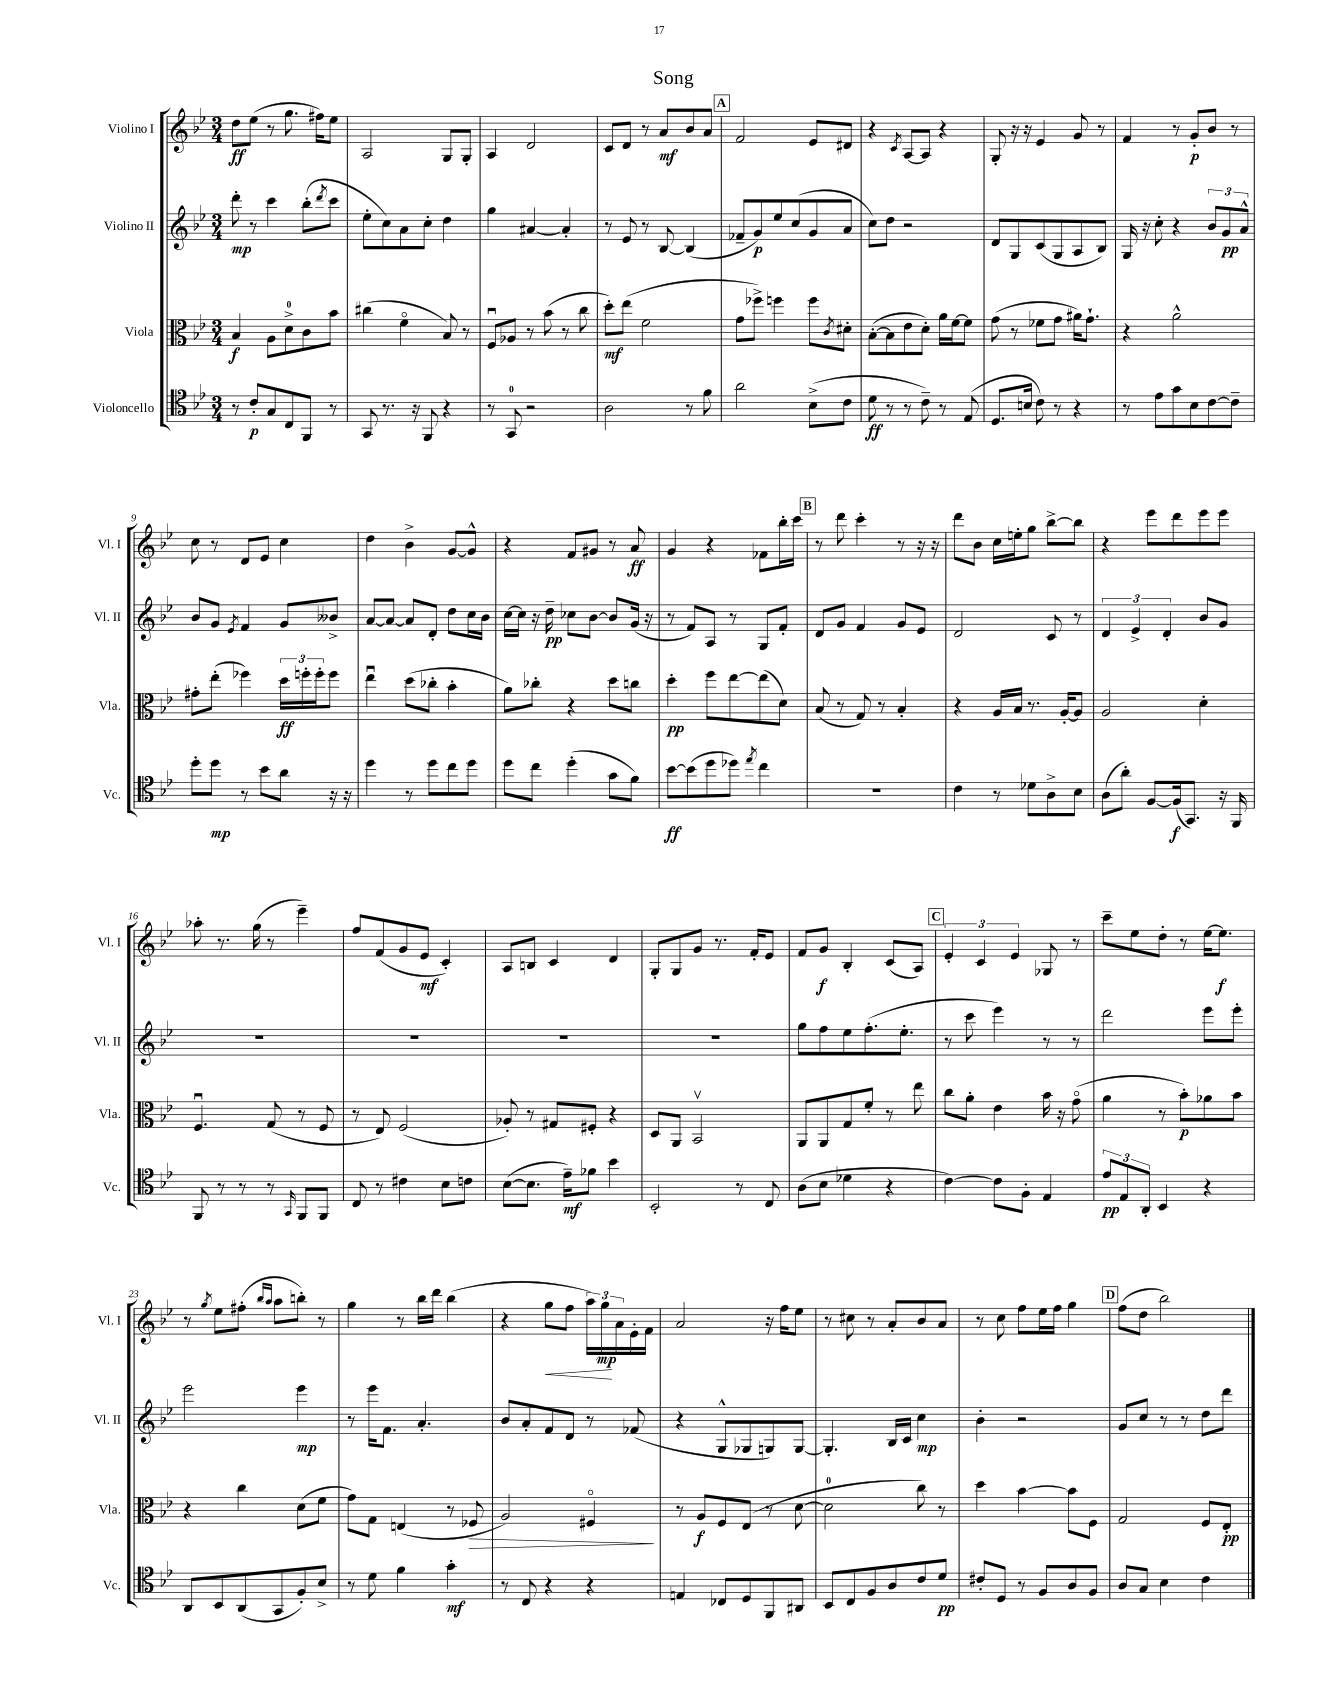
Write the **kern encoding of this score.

**kern	**dynam	**kern	**dynam	**kern	**dynam	**kern	**dynam
*part4	*part4	*part3	*part3	*part2	*part2	*part1	*part1
*staff4	*staff4	*staff3	*staff3	*staff2	*staff2	*staff1	*staff1
*I"Violoncello	*	*I"Viola	*	*I"Violino II	*	*I"Violino I	*
*I'Vc.	*	*I'Vla.	*	*I'Vl. II	*	*I'Vl. I	*
*clefC4	*	*clefC3	*	*clefG2	*	*clefG2	*
*k[b-e-]	*	*k[b-e-]	*	*k[b-e-]	*	*k[b-e-]	*
*M3/4	*	*M3/4	*	*M3/4	*	*M3/4	*
=1	=1	=1	=1	=1	=1	=1	=1
8r	.	4B-/	f	8ddd'\	mp	8dd\L	ff
8c'/L	p	.	.	8r	.	(8ee-\J	.
8G/	.	8A\L	.	4ccc\	.	8r	.
8C/	.	8d^\	.	.	.	8.gg\	.
8FF/J	.	8c\	.	(8bb-'\L	.	.	.
.	.	.	.	.	.	16ff#X\KL)	.
.	.	.	.	8qddd/	.	.	.
8r	.	8b-\J	.	8ccc\J	.	8ee-\J	.
=2	=2	=2	=2	=2	=2	=2	=2
8GG/	.	(4cc#X\	.	8ee-'\L	.	2A/	.
8.r	.	.	.	8cc\)	.	.	.
.	.	4f\	.	8a\	.	.	.
16r	.	.	.	.	.	.	.
8FF/	.	.	.	8cc'\J	.	.	.
4r	.	8B-/)	.	4dd\	.	8G/L	.
.	.	8r	.	.	.	8G'/J	.
=3	=3	=3	=3	=3	=3	=3	=3
8r	.	8Fu/L	.	4gg\	.	4A/	.
8GG/	.	8A-X/J	.	.	.	.	.
2r	.	8r	.	[4a#X/	.	2d/	.
.	.	(8b-\	.	.	.	.	.
.	.	8r	.	4a#'/]	.	.	.
.	.	8cc\	.	.	.	.	.
=4	=4	=4	=4	=4	=4	=4	=4
2A\	.	8dd'\L)	mf	8r	.	8c/L	.
.	.	(8ee-\J	.	8e-/	.	8d/J	.
.	.	2f\	.	8r	.	8r	.
.	.	.	.	[8B-/	.	8a/L	mf
8r	.	.	.	(4B-/]	.	8b-/	.
8f\	.	.	.	.	.	8a/J	.
!!LO:REH:place=s1:t=A
=5	=5	=5	=5	=5	=5	=5	=5
2a\	.	8g\L	.	8f-X~/L	.	2f/	.
.	.	8ff-X^\J)	.	8g/)	p	.	.
.	.	4ffn\	.	8ee-/	.	.	.
.	.	.	.	(8cc/	.	.	.
(8B-^\L	.	8ff\L	.	8g/	.	8e-/L	.
.	.	8qc/	.	.	.	.	.
8c\J	.	8d#X'\J	.	8a/J	.	8d#X/J	.
=6	=6	=6	=6	=6	=6	=6	=6
8d\	ff	([8B-'\L	.	8cc\L)	.	4r	.
8r	.	8B-\]	.	8dd\J	.	.	.
.	.	.	.	.	.	8qc/	.
8r	.	8e-\	.	2r	.	[8A/L	.
8c~\)	.	8d'\J)	.	.	.	8A/J]	.
8r	.	16a\LL	.	.	.	4r	.
.	.	[16f\J	.	.	.	.	.
(8E-/	.	8f\J]	.	.	.	.	.
=7	=7	=7	=7	=7	=7	=7	=7
8.D/L	.	(8g\	.	8d/L	.	8G'/	.
.	.	8r	.	8G/	.	16r	.
16Bn/Jk	.	.	.	.	.	16r	.
8c\)	.	8f-X\L	.	(8c/	.	4e-/	.
8r	.	8g\J	.	8G/	.	.	.
4r	.	16a#X\KL)	.	8A/	.	8g/	.
.	.	8.g`\J	.	.	.	.	.
.	.	.	.	8B-/J)	.	8r	.
=8	=8	=8	=8	=8	=8	=8	=8
8r	.	4r	.	16G/	.	4f/	.
.	.	.	.	16r	.	.	.
8e-\L	.	.	.	8cc'\	.	.	.
8g\	.	2a^^\	.	4r	.	8r	.
8B-\	.	.	.	.	.	8g'/L	p
[8c\	.	.	.	12b-/L	.	8b-/J	.
.	.	.	.	12g/	pp	.	.
8c~\J]	.	.	.	.	.	8r	.
.	.	.	.	12a^^/J	.	.	.
!!LO:LB:g=z
=9	=9	=9	=9	=9	=9	=9	=9
8dd'\L	.	8g#X'\L	.	8b-/L	.	8cc\	.
8dd\J	mp	(8ee-'\J	.	8g/J	.	8r	.
.	.	.	.	8qe-/	.	.	.
8r	.	4ff-X\)	.	4f/	.	8d/L	.
8b-\L	.	.	.	.	.	8e-/J	.
8a\J	.	24dd\LL	ff	8g/L	.	4cc\	.
.	.	24ffn'\	.	.	.	.	.
.	.	24ff'\J	.	.	.	.	.
16r	.	8ff\J	.	8b--X^/J	.	.	.
16r	.	.	.	.	.	.	.
=10	=10	=10	=10	=10	=10	=10	=10
4dd\	.	4ee-u\	.	[8a/L	.	4dd\	.
.	.	.	.	8a/J_	.	.	.
8r	.	(8dd\L	.	8a/L]	.	4b-^\	.
8dd\L	.	8cc-X'\J	.	8d'/J	.	.	.
8cc\	.	4b-'\	.	8dd\L	.	[8g/L	.
8dd\J	.	.	.	16cc\L	.	8g^^/J]	.
.	.	.	.	16b-\JJ	.	.	.
=11	=11	=11	=11	=11	=11	=11	=11
8dd\L	.	8a\L)	.	[16cc\LL	.	4r	.
.	.	.	.	16cc\JJ]	.	.	.
8cc\J	.	8cc-X'\J	.	16r	.	.	.
.	.	.	.	16dd~\	pp	.	.
(4dd'\	.	4r	.	8cc-X\L	.	8f/L	.
.	.	.	.	[8b-\J	.	8g#X/J	.
8g\L	.	8dd\L	.	8b-/L]	.	8r	.
8f\J)	.	8ccn\J	.	(16g/Jk	.	8a/	ff
.	.	.	.	16r	.	.	.
=12	=12	=12	=12	=12	=12	=12	=12
[8b-\L	ff	4dd'\	pp	8r	.	4g/	.
(8b-\]	.	.	.	8f/L)	.	.	.
8dd\	.	8ff\L	.	8A/J	.	4r	.
8dd-X\J)	.	[8ee-\	.	8r	.	.	.
8qee-/	.	.	.	.	.	.	.
4cc\	.	(8ee-\]	.	8G/L	.	8f-X\L	.
.	.	8d\J)	.	8f'/J	.	16bb-'\L	.
.	.	.	.	.	.	16ccc\JJ	.
!!LO:REH:place=s1:t=B
=13	=13	=13	=13	=13	=13	=13	=13
2.r	.	(8B-/	.	8d/L	.	8r	.
.	.	8r	.	8g/J	.	8ddd\	.
.	.	8G/)	.	4f/	.	4ccc'\	.
.	.	8r	.	.	.	.	.
.	.	4B-'/	.	8g/L	.	8r	.
.	.	.	.	8e-/J	.	16r	.
.	.	.	.	.	.	16r	.
=14	=14	=14	=14	=14	=14	=14	=14
4c\	.	4r	.	2d/	.	8ddd\L	.
.	.	.	.	.	.	8b-\J	.
8r	.	16A/LL	.	.	.	16cc\LL	.
.	.	16B-/JJ	.	.	.	16een'\J	.
8d-X\L	.	8.r	.	.	.	8gg\J	.
8A^\	.	.	.	8c/	.	[8bb-^\L	.
.	.	[16A'/KL	.	.	.	.	.
8B-\J	.	8A/J]	.	8r	.	8bb-\J]	.
=15	=15	=15	=15	=15	=15	=15	=15
(8A\L	.	2A/	.	6d/	.	4r	.
8a'\J)	.	.	.	.	.	.	.
.	.	.	.	6e-^/	.	.	.
[8F/L	.	.	.	.	.	8eee-\L	.
.	.	.	.	6d'/	.	.	.
(16F/k]	f	.	.	.	.	8ddd\	.
8.GG/J)	.	.	.	.	.	.	.
.	.	4d'\	.	8b-/L	.	8eee-\	.
16r	.	.	.	8g/J	.	8eee-\J	.
16FF/	.	.	.	.	.	.	.
!!LO:LB:g=z
=16	=16	=16	=16	=16	=16	=16	=16
8FF/	.	4.Fu/	.	2.r	.	8aa-X'\	.
8r	.	.	.	.	.	8.r	.
8r	.	.	.	.	.	.	.
.	.	.	.	.	.	(16gg\	.
8r	.	(8G/	.	.	.	8r	.
16qqGG/	.	.	.	.	.	.	.
8FF/L	.	8r	.	.	.	4eee-~\)	.
8FF/J	.	8F/	.	.	.	.	.
=17	=17	=17	=17	=17	=17	=17	=17
8C/	.	8r	.	2.r	.	8ff/L	.
8r	.	8E-/)	.	.	.	(8f/	.
4c#X\	.	(2F/	.	.	.	8g/	.
.	.	.	.	.	.	8e-/J	mf
8B-\L	.	.	.	.	.	4c'/)	.
8cn\J	.	.	.	.	.	.	.
=18	=18	=18	=18	=18	=18	=18	=18
([8B-\L	.	8A-X'/)	.	2.r	.	8A/L	.
8.B-\J]	.	8r	.	.	.	8Bn/J	.
.	.	8G#X/L	.	.	.	4c/	.
16e-~\KL)	mf	.	.	.	.	.	.
8f-X\J	.	8F#X'/J	.	.	.	.	.
4b-\	.	4r	.	.	.	4d/	.
=19	=19	=19	=19	=19	=19	=19	=19
2BB-'/	.	8D/L	.	2.r	.	8G'/L	.
.	.	8AA/J	.	.	.	8G/	.
.	.	2BB-v/	.	.	.	8g/J	.
.	.	.	.	.	.	8.r	.
8r	.	.	.	.	.	.	.
.	.	.	.	.	.	16f'/KL	.
8C/	.	.	.	.	.	8e-/J	.
=20	=20	=20	=20	=20	=20	=20	=20
(8A\L	.	8AA/L	.	8gg\L	.	8f/L	.
8B-\J	.	8AA/	.	8ff\	.	8g/J	f
4d-X\	.	8G/	.	8ee-\	.	4B-'/	.
.	.	8f'/J	.	(8.ff'\	.	.	.
4r	.	8r	.	.	.	(8c/L	.
.	.	.	.	8.ee-'\J	.	.	.
.	.	8ee-\	.	.	.	8A/J)	.
!!LO:REH:place=s1:t=C
=21	=21	=21	=21	=21	=21	=21	=21
[4c\)	.	8cc\L	.	8r	.	6e-'/	.
.	.	8a'\J	.	8ccc\	.	.	.
.	.	.	.	.	.	6c/	.
8c\L]	.	4e-\	.	4eee-\)	.	.	.
.	.	.	.	.	.	6e-/	.
8F'\J	.	.	.	.	.	.	.
4E-/	.	16b-\	.	8r	.	8G-X/	.
.	.	16r	.	.	.	.	.
.	.	(8g\	.	8r	.	8r	.
=22	=22	=22	=22	=22	=22	=22	=22
12e-/L	pp	4a\	.	2ddd\	.	8ccc~\L	.
12E-/	.	.	.	.	.	.	.
.	.	.	.	.	.	8ee-\	.
12AA'/J	.	.	.	.	.	.	.
4BB-/	.	8r	.	.	.	8dd'\J	.
.	.	8b-'\L)	p	.	.	8r	.
4r	.	8a-X\	.	8eee-\L	.	[16ee-\KL	.
.	.	.	.	.	.	8.ee-\J]	f
.	.	8b-\J	.	8eee-'\J	.	.	.
!!LO:LB:g=z
=23	=23	=23	=23	=23	=23	=23	=23
8AA/L	.	4r	.	2eee-\	.	8r	.
.	.	.	.	.	.	8qgg/	.
8BB-/	.	.	.	.	.	8ee-\L	.
(8AA/	.	4cc\	.	.	.	(8ff#X'\J	.
.	.	.	.	.	.	16qqbb-/LL	.
.	.	.	.	.	.	16qqaa/JJ	.
8GG/	.	.	.	.	.	8aa\L	.
8F'/)	.	(8d\L	.	4eee-\	mp	8bbn'\J)	.
8B-^/J	.	8f\J	.	.	.	8r	.
=24	=24	=24	=24	=24	=24	=24	=24
8r	.	8g\L)	.	8r	.	4gg\	.
8d\	.	8G\J	.	16eee-\KL	.	.	.
.	.	.	.	8.f\J	.	.	.
4f\	.	(4En/	.	.	.	8r	.
.	.	.	.	4.a'/	.	16bb-\LL	.
.	.	.	.	.	.	16ddd\JJ	.
4g'\	mf	8r	.	.	.	(4bb-\	.
!	!	!	!LO:HP:b	!	!	!	!
.	.	8F-X/	>	.	.	.	.
=25	=25	=25	=25	=25	=25	=25	=25
8r	.	2A/)	.	8b-/L	.	4r	.
8C/	.	.	.	8a'/	.	.	.
!	!	!	!	!	!	!	!LO:HP:b
4r	.	.	.	8f/	.	8gg\L	<
.	.	.	.	8d/J	.	8ff\J	.
4r	.	4F#X/	.	8r	.	24aa\LL)	.
.	.	.	.	.	.	24gg\	mp
.	.	.	.	.	.	24a\	[
.	.	.	.	(8f-X/	.	16e-'\	.
.	.	.	.	.	.	16f\JJ	.
.	.	.	]	.	.	.	.
=26	=26	=26	=26	=26	=26	=26	=26
4En/	.	8r	.	4r	.	2a/	.
.	.	8A/L	f	.	.	.	.
8C-X/L	.	8F/	.	8G^^/L	.	.	.
8D/	.	(8E-/J	.	8G-X/	.	.	.
8FF/	.	8r	.	8Gn/)	.	16r	.
.	.	.	.	.	.	16ff\KL	.
8AA#X/J	.	[8d\	.	[8G/J	.	8ee-\J	.
=27	=27	=27	=27	=27	=27	=27	=27
8BB-/L	.	2d\]	.	4.G'/]	.	8r	.
8C/	.	.	.	.	.	8cc#X\	.
8F/	.	.	.	.	.	8r	.
8A/	.	.	.	16B-/LL	.	8a'/L	.
.	.	.	.	16c/JJ	.	.	.
8c/	.	8cc\)	.	4cc\	mp	8b-/	.
8d/J	pp	8r	.	.	.	8a/J	.
=28	=28	=28	=28	=28	=28	=28	=28
8c#X'/L	.	4dd\	.	4b-'\	.	8r	.
8D/J	.	.	.	.	.	8cc\	.
8r	.	[4b-\	.	2r	.	8ff\L	.
8F/L	.	.	.	.	.	16ee-\L	.
.	.	.	.	.	.	16ff\JJ	.
8A/	.	8b-\L]	.	.	.	4gg\	.
8F/J	.	8F\J	.	.	.	.	.
!!LO:REH:place=s1:t=D
=29	=29	=29	=29	=29	=29	=29	=29
8A/L	.	2G/	.	8g/L	.	(8ff\L	.
8G/J	.	.	.	8cc/J	.	8dd\J	.
4B-\	.	.	.	8r	.	2bb-\)	.
.	.	.	.	8r	.	.	.
4c\	.	8F/L	.	8dd\L	.	.	.
.	.	8E-'/J	pp	8ddd\J	.	.	.
==	==	==	==	==	==	==	==
*-	*-	*-	*-	*-	*-	*-	*-
